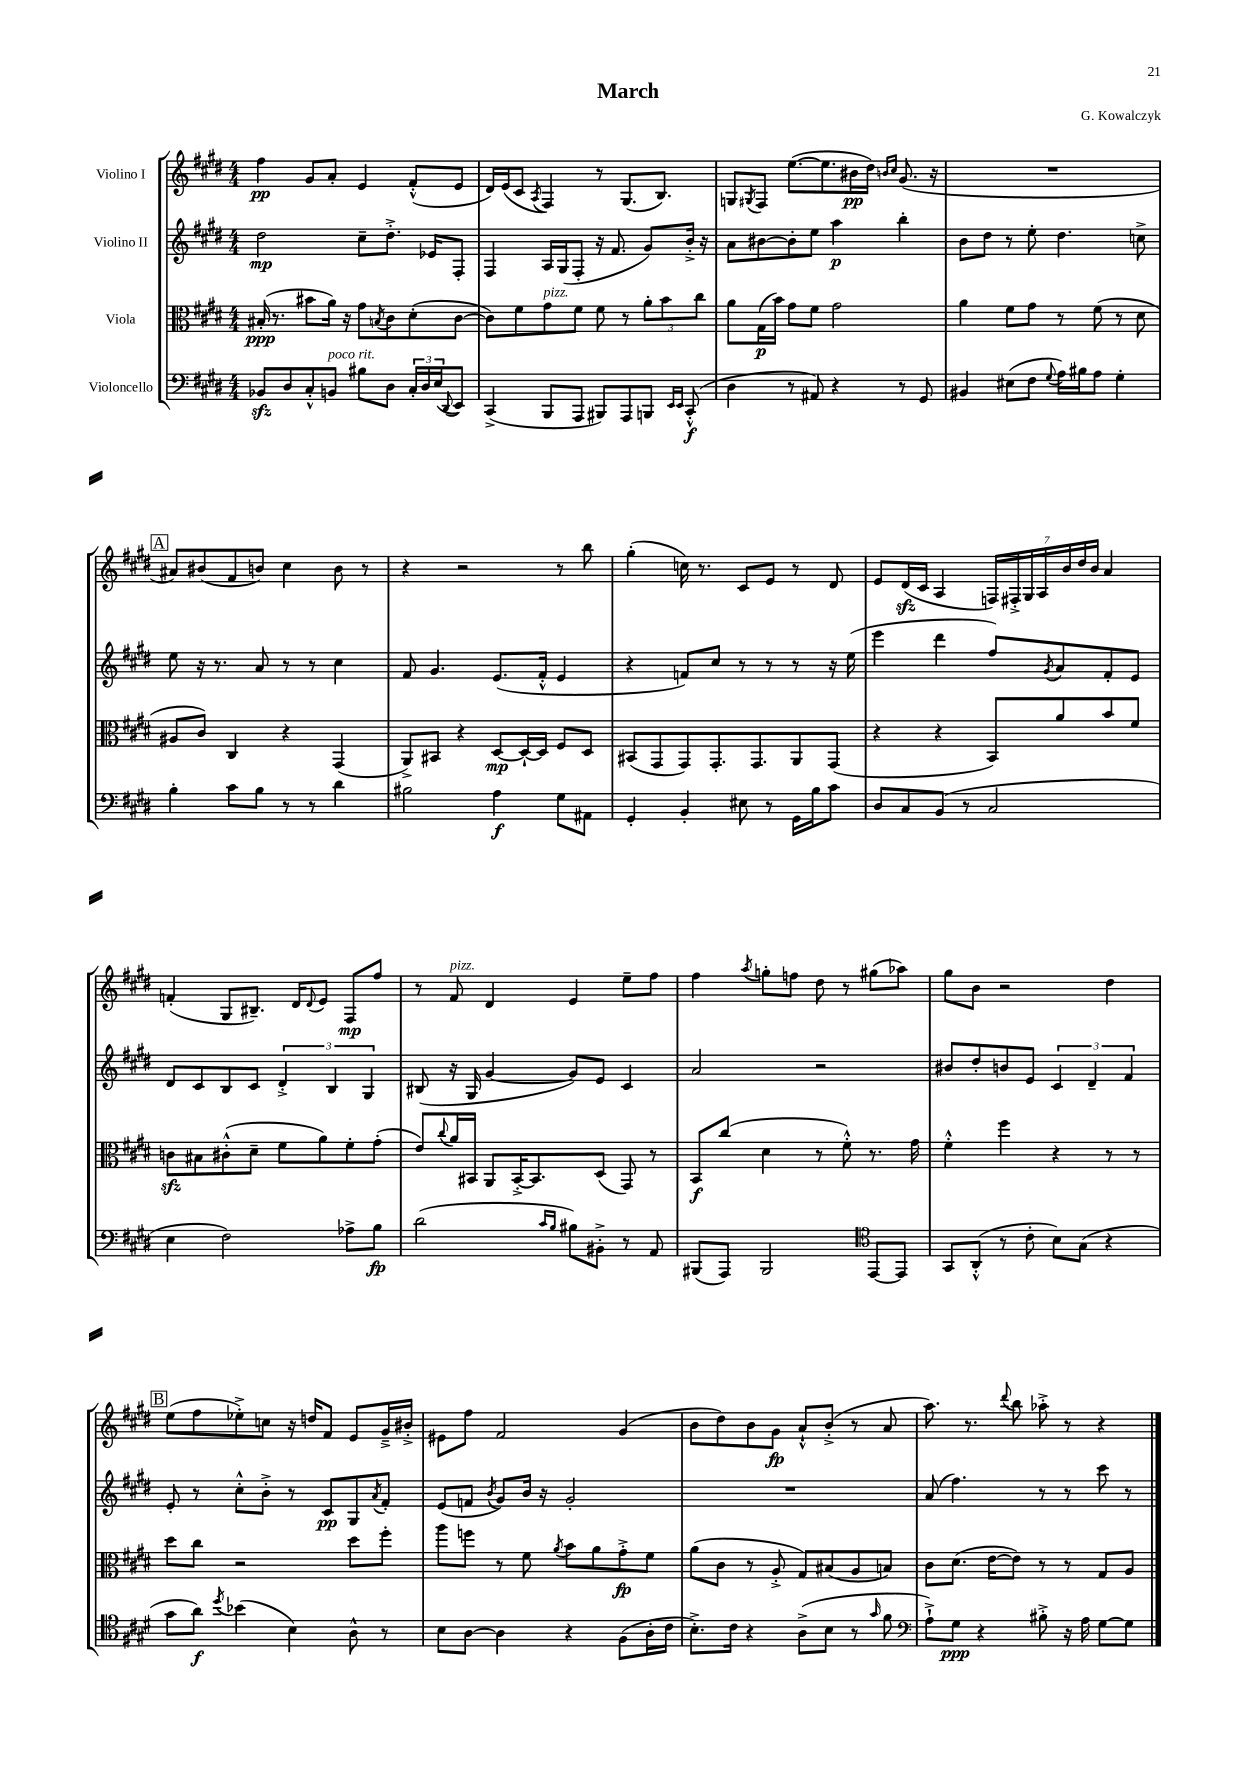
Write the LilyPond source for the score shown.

\header { title = "March" composer = "G. Kowalczyk" }
<<
\new StaffGroup <<
\new Staff = "s0" \with { instrumentName = "Violino I" } {
    \clef treble \key e \major \numericTimeSignature \time 4/4
    fis''4\pp gis'8 a'8-. e'4 fis'8-.-^( e'8 |
    dis'16) e'16( cis'8 \acciaccatura { a8 } fis4) r8 gis8.( b8.) |
    g8 \acciaccatura { gis8 } fis8 e''8.~( e''8. bis'16\pp dis''16) \grace { b'16 cis''16 } gis'8.( r16 |
    R1 |
    \mark \markup { \box "A" } ais'8) bis'8( fis'8 b'8) cis''4 b'8 r8 |
    r4 r2 r8 b''8 |
    gis''4-.( c''16) r8. cis'8 e'8 r8 dis'8 |
    e'8 dis'16\sfz( cis'16 a4 \tuplet 7/4 { f16) fis16-.-> gis16 a16 b'16 dis''16 b'16 } a'4 |
    f'4-.( gis8 bis8.--) dis'16 \appoggiatura { dis'8 } e'8 fis8\mp fis''8 |
    r8 fis'8^\markup { \italic "pizz." } dis'4 e'4 e''8-- fis''8 |
    fis''4 \acciaccatura { a''8 } g''8-. f''8 dis''8 r8 gis''8( aes''8) |
    gis''8 b'8 r2 dis''4 |
    \mark \markup { \box "B" } e''8( fis''8 ees''8-.->) c''8 r16 d''16 fis'8 e'8 gis'16---> bis'16-.-> |
    eis'8 fis''8 fis'2 gis'4( |
    b'8 dis''8) b'8 gis'8\fp a'8-!-^ b'8-.->( r8 a'8 |
    a''8.) r8. \appoggiatura { dis'''8 } b''8 aes''8-.-> r8 r4 \bar "|." |
}
\new Staff = "s1" \with { instrumentName = "Violino II" } {
    \clef treble \key e \major \numericTimeSignature \time 4/4
    dis''2\mp cis''8-- dis''8.-.-> ees'16 fis8-. |
    fis4 a16 gis16( fis8-. r16 fis'8. gis'8) b'16-.-> r16 |
    a'8 bis'8~ bis'8-. e''8 a''4\p b''4-. |
    b'8 dis''8 r8 e''8-. dis''4. c''8-> |
    \mark \markup { \box "A" } e''8 r16 r8. a'8 r8 r8 cis''4 |
    fis'8 gis'4. e'8.( fis'16-.-^ e'4 |
    r4 f'8) cis''8 r8 r8 r8 r16 e''16( |
    e'''4 dis'''4 fis''8) \acciaccatura { gis'8 } a'8 fis'8-. e'8 |
    dis'8 cis'8 b8 cis'8 \tuplet 3/2 { dis'4-.-> b4 gis4 } |
    bis8( r16 gis16 gis'4~ gis'8) e'8 cis'4 |
    a'2 r2 |
    bis'8 dis''8-. b'8 e'8 \tuplet 3/2 { cis'4 dis'4-- fis'4 } |
    \mark \markup { \box "B" } e'8-. r8 cis''8-.-^ b'8-.-> r8 cis'8\pp gis8 \acciaccatura { a'8 } fis'8-. |
    e'8( f'8 \acciaccatura { b'8 } gis'8) b'16 r16 gis'2-. |
    R1 |
    a'8( fis''4.) r8 r8 cis'''8 r8 \bar "|." |
}
\new Staff = "s2" \with { instrumentName = "Viola" } {
    \clef alto \key e \major \numericTimeSignature \time 4/4
    bis16-.\ppp( r8. bis'8 a'16) r16 gis'8 \acciaccatura { b8 } cis'8 dis'8-.( cis'8~ |
    cis'8) fis'8 gis'8^\markup { \italic "pizz." } fis'8 fis'8 r8 \tuplet 3/2 { a'8-. b'8 cis''8 } |
    a'8 gis16\p( b'16) gis'8 fis'8 gis'2 |
    a'4 fis'8 gis'8 r8 fis'8( r8 dis'8 |
    \mark \markup { \box "A" } ais8 cis'8) cis4 r4 gis,4( |
    a,8->) bis,8 r4 dis8~\mp dis16~-! dis16 fis8 dis8 |
    bis,8( gis,8 gis,8) gis,8.-. gis,8. a,8 gis,8( |
    r4 r4 b,8) a'8 b'8 fis'8 |
    c'8\sfz bis8 cis'8-.-^( dis'8-- fis'8 a'8) fis'8-. gis'8-.( |
    e'8) \appoggiatura { cis''8 } a'16 bis,16 a,8 bis,16~-.-> bis,8. dis8( gis,8) r8 |
    b,8\f cis''8( dis'4 r8 fis'8-.-^) r8. gis'16 |
    fis'4-.-^ fis''4 r4 r8 r8 |
    \mark \markup { \box "B" } dis''8 cis''8 r2 dis''8 fis''8-. |
    a''8 f''8 r8 fis'8 \acciaccatura { a'8 } b'8 a'8 gis'8-.->\fp fis'8 |
    a'8( cis'8 r8 a8-.-> gis8) bis8( a8 b8) |
    cis'8 dis'8.( e'16~ e'8) r8 r8 gis8 a8 \bar "|." |
}
\new Staff = "s3" \with { instrumentName = "Violoncello" } {
    \clef bass \key e \major \numericTimeSignature \time 4/4
    bes,8\sfz dis8 cis8-.-^ b,8^\markup { \italic "poco rit." } bis8 dis8 \tuplet 3/2 { cis16-. dis16 e16( } \appoggiatura { dis,8 } e,8) |
    cis,4->( b,,8 a,,8 bis,,8) a,,8 b,,8 \grace { e,16 e,16 } cis,8-.-^\f( |
    dis4 r8 ais,8) r4 r8 gis,8 |
    bis,4 eis8( fis8 \appoggiatura { gis8 } a16) bis16 a8 gis4-. |
    \mark \markup { \box "A" } b4-. cis'8 b8 r8 r8 dis'4 |
    bis2 a4\f gis8 ais,8 |
    gis,4-. b,4-. eis8 r8 gis,16 b16 cis'8 |
    dis8 cis8 b,8( r8 cis2 |
    e4 fis2) aes8-> b8\fp |
    dis'2( \grace { cis'16 b16 } bis8) bis,8-.-> r8 a,8 |
    bis,,8( a,,8) bis,,2 \clef tenor e,8~ e,8 |
    gis,8 a,8-.-^( r8 cis'8-. b8) gis8( r4 |
    \mark \markup { \box "B" } gis'8 a'8\f) \acciaccatura { dis''8 } bes'4( b4) a8-^ r8 |
    b8 a8~ a4 r4 fis8( a16-. cis'16 |
    b8.-.->) cis'16 r4 a8->( b8 r8 \grace { gis'16 } fis'8 |
    \clef bass a8-!->) gis8\ppp r4 bis8-.-> r16 a16 gis8~ gis8 \bar "|." |
}
>>
>>
\layout { \context { \Score \remove "Bar_number_engraver" } }
